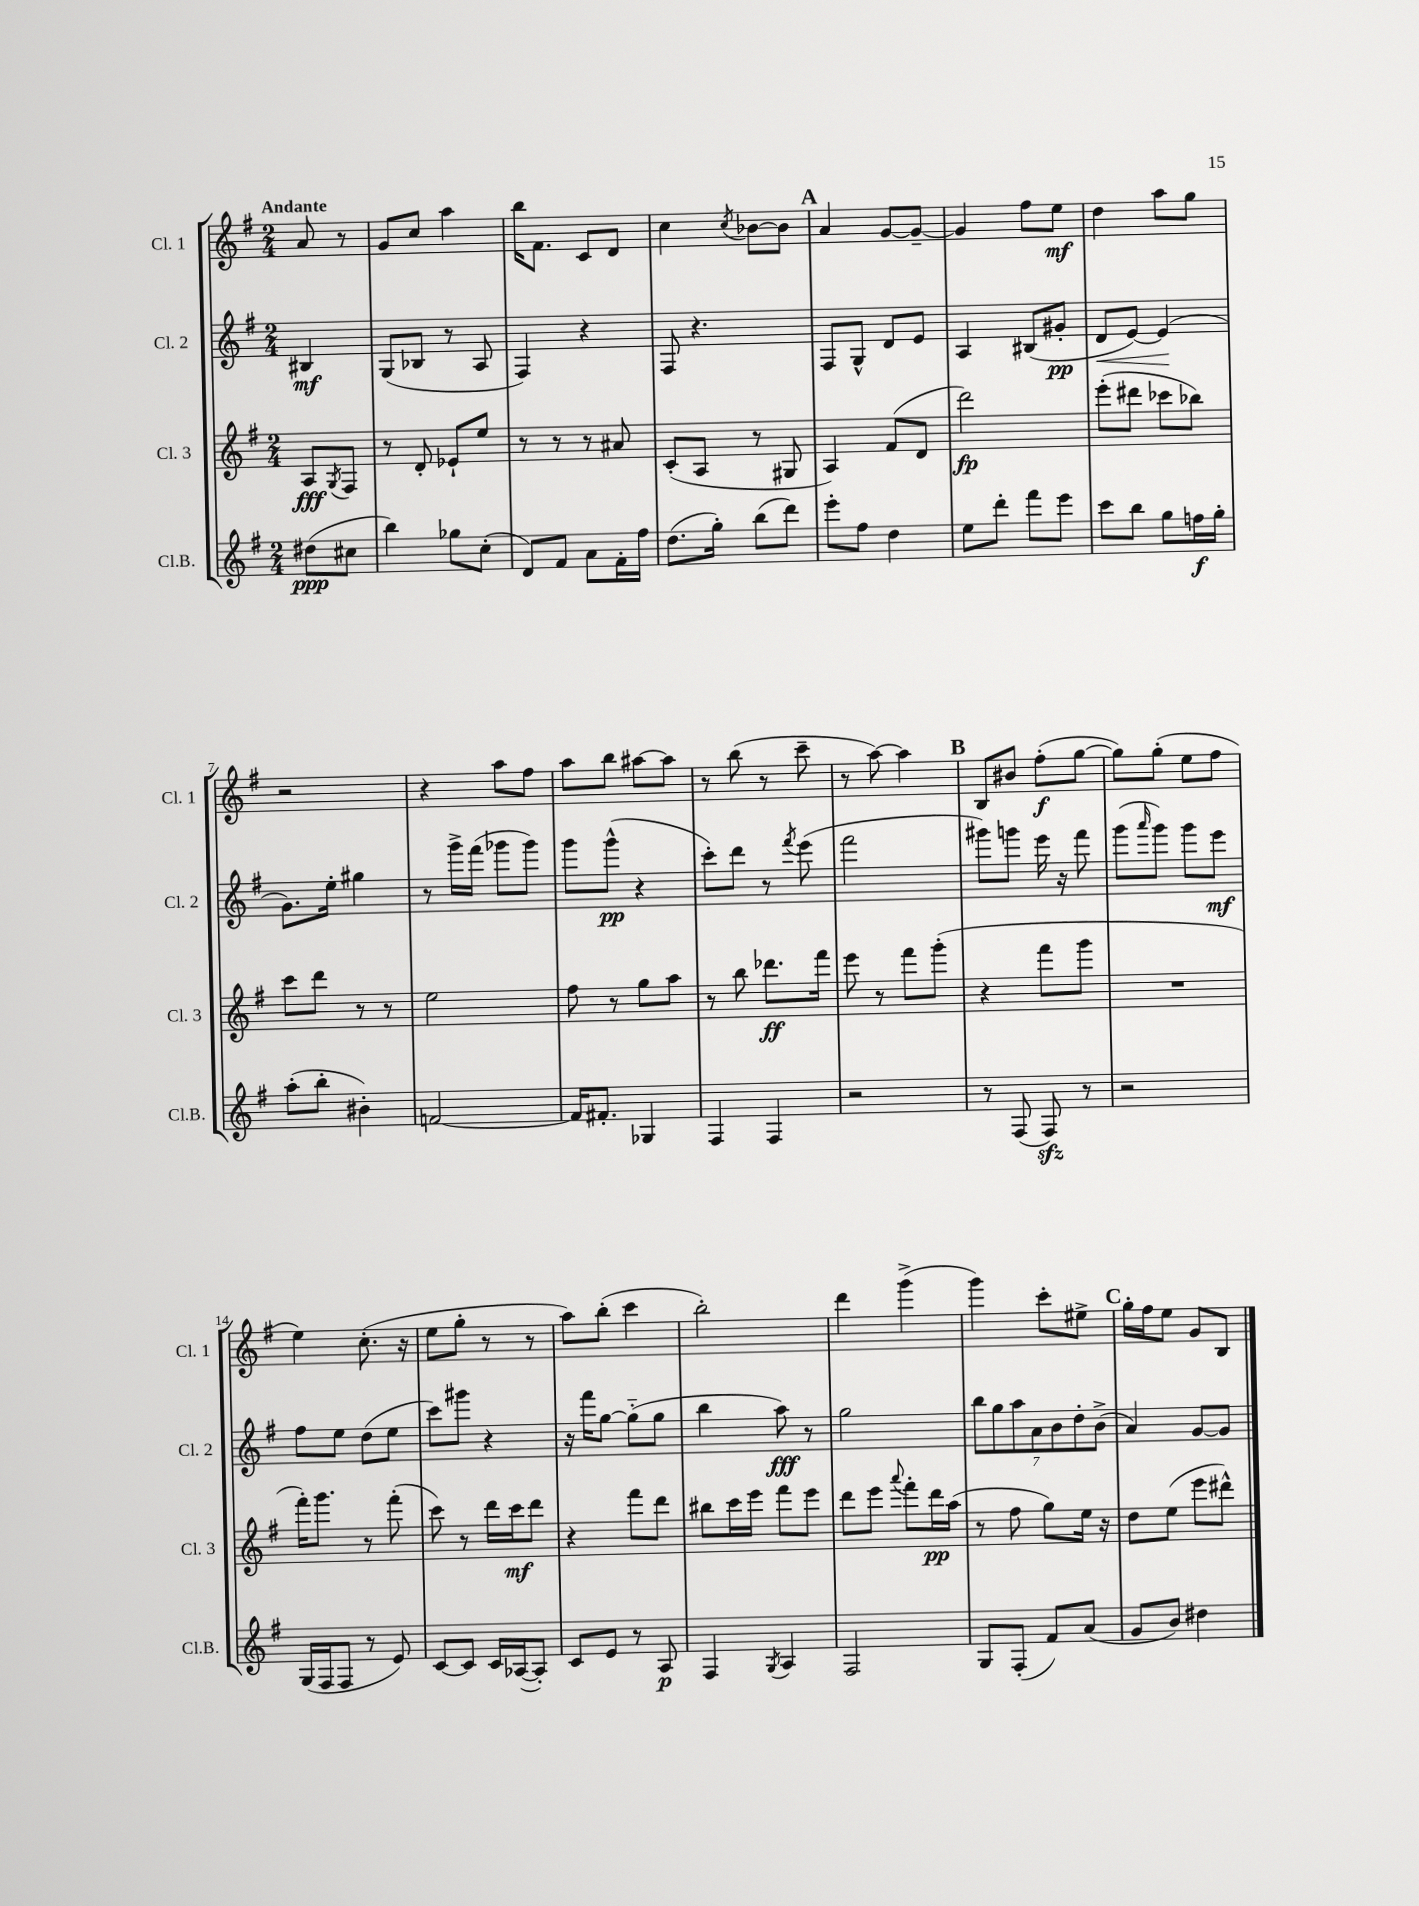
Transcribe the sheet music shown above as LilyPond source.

<<
\new StaffGroup <<
\new Staff = "s0" \with { instrumentName = "Cl. 1" shortInstrumentName = "Cl. 1" } {
    \clef treble \key g \major \numericTimeSignature \time 2/4 \partial 4 \tempo "Andante"
    a'8 r8 |
    g'8 c''8 a''4 |
    b''16 fis'8. c'8 d'8 |
    c''4 \acciaccatura { c''8 } bes'8~ bes'8 |
    \mark \markup { \bold "A" } a'4 g'8~ g'8~-- |
    g'4 fis''8 e''8\mf |
    d''4 a''8 g''8 |
    r2 |
    r4 a''8 fis''8 |
    a''8 b''8 ais''8~ ais''8 |
    r8 b''8( r8 c'''8-- |
    r8 a''8~) a''4 |
    \mark \markup { \bold "B" } b8 bis'8 fis''8-.\f( g''8~ |
    g''8) g''8-.( e''8 fis''8 |
    e''4) c''8.-.( r16 |
    e''8 g''8-. r8 r8 |
    a''8) b''8-.( c'''4 |
    b''2-.) |
    d'''4 g'''4->( |
    g'''4) c'''8-. eis''8-> |
    \mark \markup { \bold "C" } g''16-. fis''16 e''8 g'8 b8 \bar "|." |
}
\new Staff = "s1" \with { instrumentName = "Cl. 2" shortInstrumentName = "Cl. 2" } {
    \clef treble \key g \major \numericTimeSignature \time 2/4 \partial 4
    bis4\mf |
    g8( bes8 r8 a8 |
    fis4) r4 |
    fis8 r4. |
    \mark \markup { \bold "A" } fis8 g8-^ d'8 e'8 |
    a4 bis8( gis'8-.\pp |
    d'8\< e'8~) e'4\!( |
    g'8.) e''16-. gis''4 |
    r8 g'''16-> fis'''16( ges'''8 ges'''8) |
    g'''8 g'''8-^\pp( r4 |
    c'''8-.) d'''8 r8 \acciaccatura { fis'''8 } e'''8( |
    fis'''2 |
    \mark \markup { \bold "B" } gis'''8) g'''8 e'''16 r16 fis'''8 |
    g'''8( \grace { a'''16 } g'''8) g'''8 e'''8\mf |
    fis''8 e''8 d''8( e''8 |
    c'''8) gis'''8 r4 |
    r16 fis'''16 g''8~ g''8-_( g''8 |
    b''4 a''8\fff) r8 |
    g''2 |
    \tuplet 7/4 { b''8 g''8 a''8 a'8 b'8 d''8-. b'8->( } |
    \mark \markup { \bold "C" } a'4) g'8~ g'8 \bar "|." |
}
\new Staff = "s2" \with { instrumentName = "Cl. 3" shortInstrumentName = "Cl. 3" } {
    \clef treble \key g \major \numericTimeSignature \time 2/4 \partial 4
    a8\fff \acciaccatura { g8 } fis8 |
    r8 d'8-. ees'8-! e''8 |
    r8 r8 r8 ais'8 |
    c'8-.( a8 r8 gis8 |
    \mark \markup { \bold "A" } a4) fis'8( d'8 |
    d'''2\fp) |
    e'''8-.( dis'''8 ces'''8 bes''8) |
    c'''8 d'''8 r8 r8 |
    e''2 |
    fis''8 r8 g''8 a''8 |
    r8 b''8 des'''8.\ff fis'''16 |
    e'''8 r8 fis'''8 g'''8-.( |
    \mark \markup { \bold "B" } r4 fis'''8 g'''8 |
    R2 |
    fis'''16-.) g'''8. r8 fis'''8-.( |
    c'''8) r8 d'''16 c'''16\mf d'''8 |
    r4 fis'''8 d'''8 |
    bis''8 c'''16 e'''16 fis'''8 e'''8 |
    d'''8 e'''8 \appoggiatura { a'''8 } fis'''8-. d'''16\pp a''16( |
    r8 fis''8 g''8) e''16 r16 |
    \mark \markup { \bold "C" } d''8 e''8( e'''8 dis'''8-^) \bar "|." |
}
\new Staff = "s3" \with { instrumentName = "Cl.B." shortInstrumentName = "Cl.B." } {
    \clef treble \key g \major \numericTimeSignature \time 2/4 \partial 4
    dis''8\ppp( cis''8 |
    b''4) ges''8 c''8-.( |
    d'8) fis'8 a'8 fis'16-. fis''16 |
    d''8.( g''16-.) b''8( d'''8) |
    \mark \markup { \bold "A" } e'''8-. fis''8 d''4 |
    e''8 d'''8-. fis'''8 e'''8 |
    c'''8 b''8 g''8 f''16\f g''16-. |
    a''8-.( b''8-. bis'4-.) |
    f'2~ |
    f'16 fis'8.-. ges4 |
    fis4 fis4 |
    r2 |
    \mark \markup { \bold "B" } r8 fis8( fis8\sfz) r8 |
    r2 |
    g16( fis16 fis8 r8 e'8) |
    c'8~ c'8 c'16 aes16~( aes8-.) |
    c'8 e'8 r8 a8\p |
    fis4 \acciaccatura { g8 } a4 |
    fis2 |
    g8 fis8-.( fis'8) a'8( |
    \mark \markup { \bold "C" } g'8 b'8) dis''4 \bar "|." |
}
>>
>>
